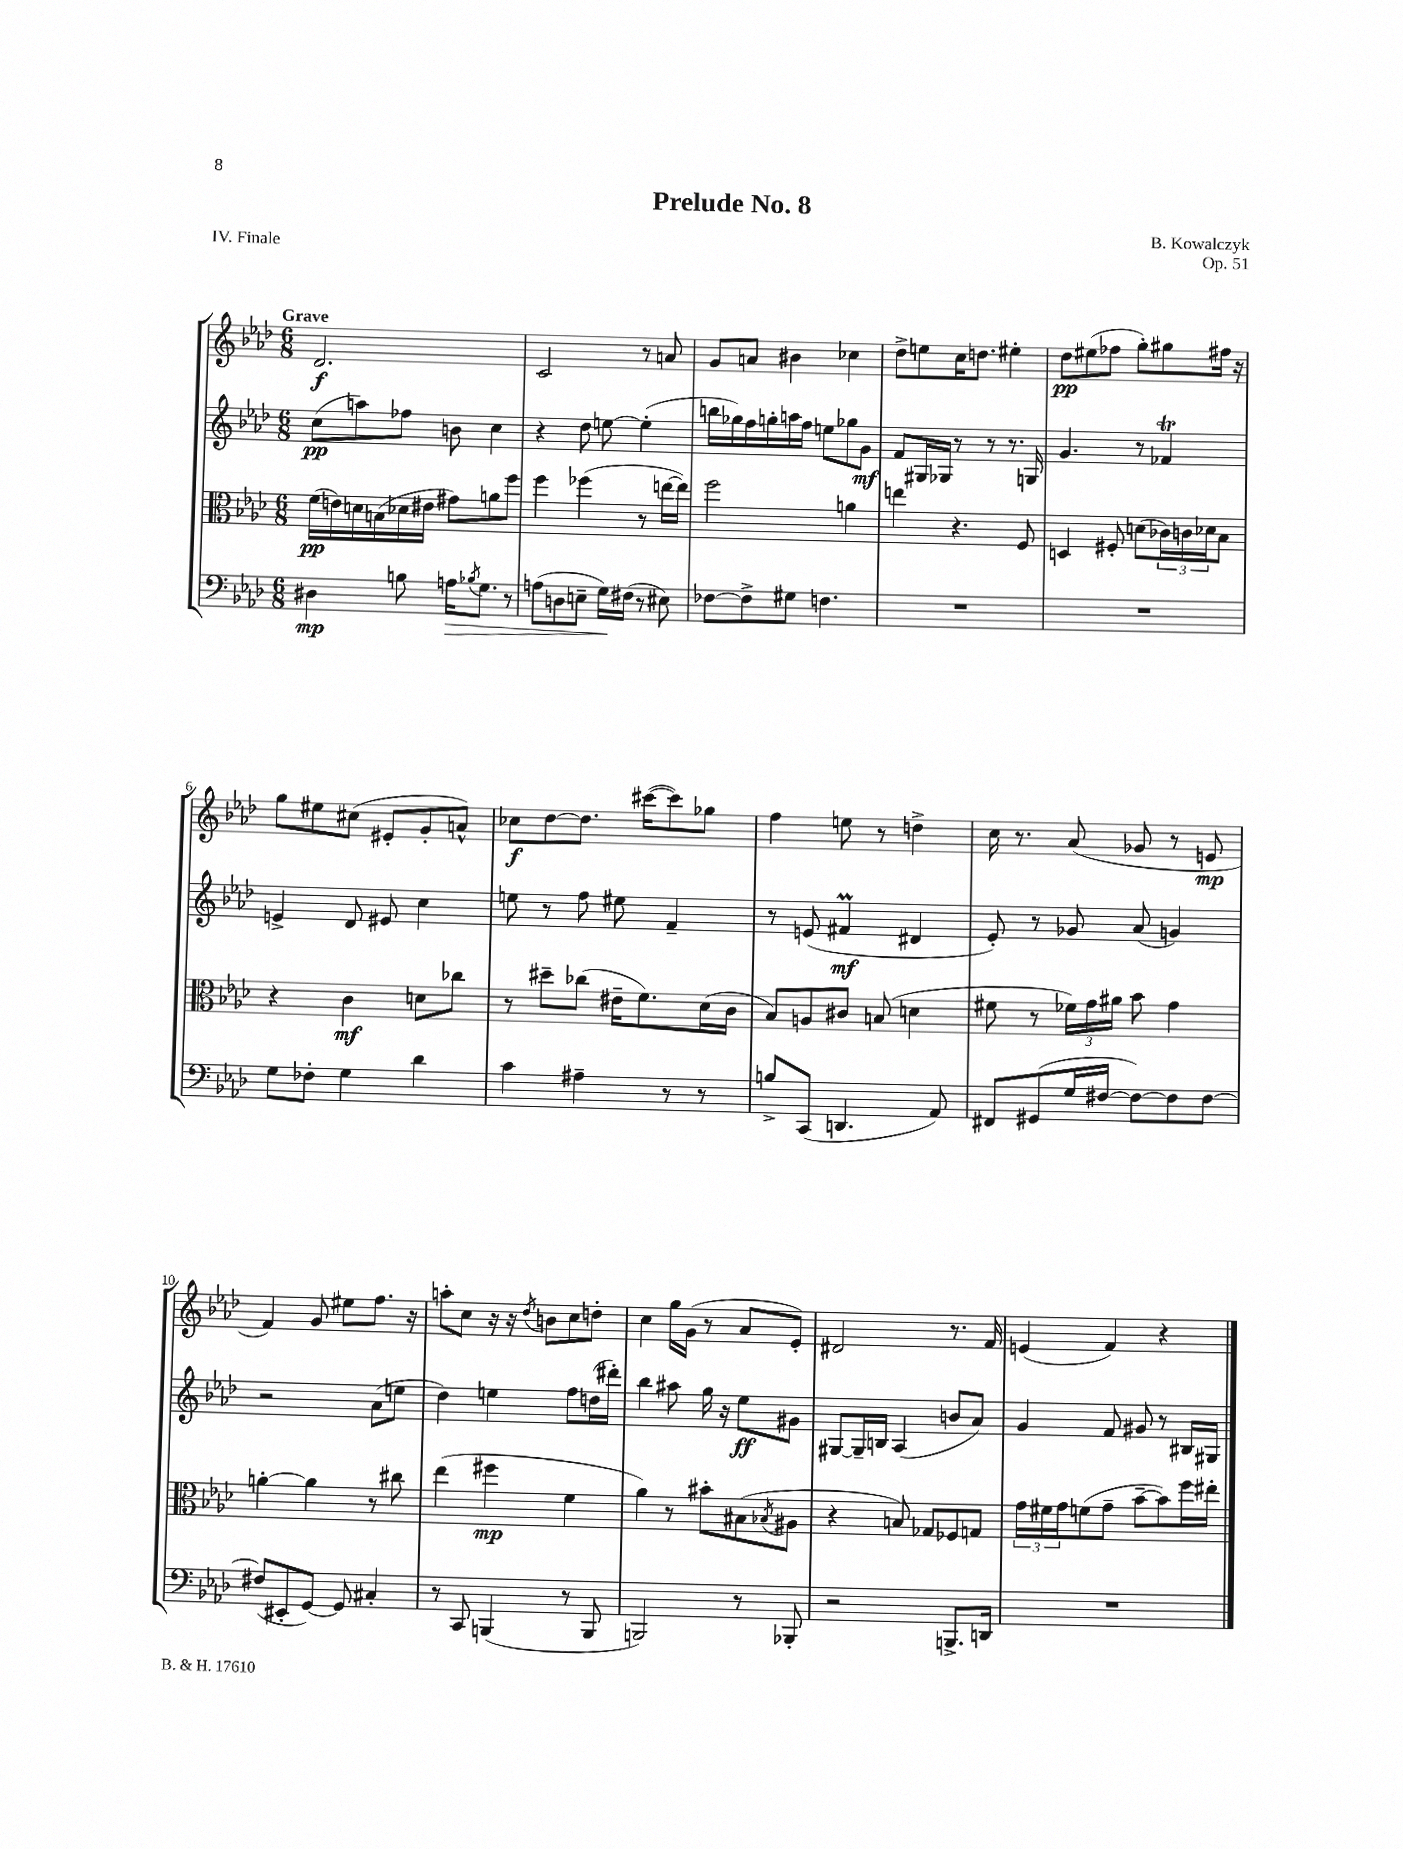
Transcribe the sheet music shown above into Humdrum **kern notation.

**kern	**dynam	**kern	**dynam	**kern	**dynam	**kern	**dynam
*part4	*part4	*part3	*part3	*part2	*part2	*part1	*part1
*staff4	*staff4	*staff3	*staff3	*staff2	*staff2	*staff1	*staff1
*clefF4	*	*clefC3	*	*clefG2	*	*clefG2	*
*k[b-e-a-d-]	*	*k[b-e-a-d-]	*	*k[b-e-a-d-]	*	*k[b-e-a-d-]	*
*M6/8	*	*M6/8	*	*M6/8	*	*M6/8	*
=1	=1	=1	=1	=1	=1	=1	=1
!	!	!	!	!	!	!LO:TX:a:B:t=Grave	!
4D#X\	mp	(16f\LL	pp	(8cc\L	pp	2.d-/	f
.	.	16en\)	.	.	.	.	.
.	.	16dn\	.	8aan\)	.	.	.
.	.	(16Bn\	.	.	.	.	.
8Bn\	.	16d-X\	.	8ff-X\J	.	.	.
.	.	16e#X\JJ	.	.	.	.	.
!	!LO:HP:b	!	!	!	!	!	!
16An\KL	>	8g#X\L)	.	8bn\	.	.	.
8qB-X/	.	.	.	.	.	.	.
8.G\J	.	.	.	.	.	.	.
.	.	8an\	.	4cc\	.	.	.
8r	.	8ff\J	.	.	.	.	.
=2	=2	=2	=2	=2	=2	=2	=2
(8An\L	.	4ff\	.	4r	.	2c/	.
8Dn\	.	.	.	.	.	.	.
8En~\J	.	(4ff-X\	.	8dd-\	.	.	.
16G\LL)	.	.	.	[8een\	.	.	.
(16F#X\JJ	]	.	.	.	.	.	.
8r	.	8r	.	(4ee'\]	.	8r	.
8E#X\)	.	[16een\LL	.	.	.	8an/	.
.	.	16ee\JJ])	.	.	.	.	.
=3	=3	=3	=3	=3	=3	=3	=3
[8F-X\L	.	2ff\	.	16bbn\LL	.	8g/L	.
.	.	.	.	16gg-X\)	.	.	.
8F-^\]	.	.	.	16ff\	.	8an/J	.
.	.	.	.	16ggn'\	.	.	.
8G#X\J	.	.	.	16aan\	.	4b#X\	.
.	.	.	.	16ff\JJ	.	.	.
4.Fn\	.	.	.	8een\L	.	.	.
.	.	4an\	.	8gg-X\	.	4cc-X\	.
.	.	.	.	8g\J	mf	.	.
=4	=4	=4	=4	=4	=4	=4	=4
2.r	.	4een\	.	8f/L	.	8dd-^\L	.
.	.	.	.	16G#X/L	.	8een\	.
.	.	.	.	16G-X/JJ	.	.	.
.	.	4.r	.	8r	.	16cc\K	.
.	.	.	.	.	.	8.ddn\J	.
.	.	.	.	8r	.	.	.
.	.	.	.	8.r	.	4ee#X'\	.
.	.	8F/	.	.	.	.	.
.	.	.	.	16Gn/	.	.	.
=5	=5	=5	=5	=5	=5	=5	=5
2.r	.	4Dn/	.	4.g/	.	8dd-\L	pp
.	.	.	.	.	.	(8ee#X\	.
.	.	8F#X'/	.	.	.	8ff-X\J	.
.	.	(8dn\L	.	8r	.	8gg'\L)	.
.	.	24c-X\L)	.	4f-XT/	.	8gg#X\	.
.	.	24cn\	.	.	.	.	.
.	.	24d-X\J	.	.	.	.	.
.	.	8B-\J	.	.	.	16ff#X\Jk	.
.	.	.	.	.	.	16r	.
!!LO:LB:g=z
=6	=6	=6	=6	=6	=6	=6	=6
8G\L	.	4r	.	4en^/	.	8gg\L	.
8F-X'\J	.	.	.	.	.	8ee#X\	.
4G\	.	4c\	mf	8d-/	.	(8cc#X\J	.
.	.	.	.	8e#X/	.	8e#X'/L	.
4d-\	.	8dn\L	.	4cc\	.	8g'/	.
.	.	8cc-X\J	.	.	.	8an^^/J)	.
=7	=7	=7	=7	=7	=7	=7	=7
4c\	.	8r	.	8een\	.	8cc-X\L	f
.	.	8dd#X~\L	.	8r	.	[8dd-\	.
4A#X~\	.	(8cc-X\J	.	8ff\	.	8.dd-\J]	.
.	.	16e#X~\KL	.	8ee#X\	.	.	.
.	.	8.f\)	.	.	.	([16ccc#X\KL	.
8r	.	.	.	4f~/	.	8ccc#\])	.
8r	.	(16d-\L	.	.	.	8gg-X\J	.
.	.	16c\JJ	.	.	.	.	.
=8	=8	=8	=8	=8	=8	=8	=8
8Bn^/L	.	8B-/L)	.	8r	.	4ff\	.
(8CC/J	.	8An/	.	(8en/	.	.	.
4.DDn/	.	8c#X/J	.	4f#Xm/	mf	8een\	.
.	.	(8Bn/	.	.	.	8r	.
.	.	4dn\	.	4d#X/	.	4ddn^\	.
8AA-/)	.	.	.	.	.	.	.
=9	=9	=9	=9	=9	=9	=9	=9
8FF#X/L	.	8f#X\	.	8e-'/)	.	16cc\	.
.	.	.	.	.	.	8.r	.
(8GG#X/	.	8r	.	8r	.	.	.
16G/L	.	24f-X\LL)	.	8g-X/	.	(8a-/	.
.	.	24g\	.	.	.	.	.
[16F#X/JJ	.	.	.	.	.	.	.
.	.	24a#X\JJ	.	.	.	.	.
8F#\L_)	.	8b-\	.	(8a-/	.	8g-X/	.
8F#\]	.	4g\	.	4gn/)	.	8r	.
[8F#\J	.	.	.	.	.	8en/	mp
!!LO:LB:g=z
=10	=10	=10	=10	=10	=10	=10	=10
(8F#X/L]	.	[4an'\	.	2r	.	4f/)	.
8EE#X'/	.	.	.	.	.	.	.
[8GG/J)	.	4a\]	.	.	.	8g/	.
8GG/]	.	.	.	.	.	8ee#X\L	.
4C#X'/	.	8r	.	(8a-\L	.	8.ff\J	.
.	.	8cc#X\	.	8een\J	.	.	.
.	.	.	.	.	.	16r	.
=11	=11	=11	=11	=11	=11	=11	=11
8r	.	(4ee-\	.	4dd-\)	.	8aan'\L	.
8CC/	.	.	.	.	.	8cc\J	.
(4BBBn/	.	4ff#X\	mp	4een\	.	16r	.
.	.	.	.	.	.	16r	.
.	.	.	.	.	.	8qdd-/	.
.	.	.	.	.	.	8bn\L	.
8r	.	4f\	.	8ff\L	.	8cc\	.
8BBB/	.	.	.	(16ddn\L	.	8ddn'\J	.
.	.	.	.	16ddd#X'\JJ)	.	.	.
=12	=12	=12	=12	=12	=12	=12	=12
2BBBn/)	.	4a-\)	.	4bb-\	.	4cc\	.
.	.	8r	.	8aa#X\	.	16gg\LL	.
.	.	.	.	.	.	(16g\JJ	.
.	.	8b#X'\L	.	16gg\	.	8r	.
.	.	.	.	16r	.	.	.
8r	.	(8B#X\	.	8ee-\L	ff	8a-/L	.
.	.	8qB-X/	.	.	.	.	.
8BBB-X'/	.	8A#X\J	.	8g#X\J	.	8e-'/J)	.
=13	=13	=13	=13	=13	=13	=13	=13
2r	.	4r	.	[8G#X/L	.	2d#X/	.
.	.	.	.	16G#~/L]	.	.	.
.	.	.	.	16Bn/JJ	.	.	.
.	.	8Bn/)	.	(4A-/	.	.	.
.	.	8G-X/L	.	.	.	.	.
8.BBBn^/L	.	8F-X/	.	8bn/L	.	8.r	.
.	.	8Gn/J	.	8a-/J)	.	.	.
16DDn/Jk	.	.	.	.	.	16f/	.
=14	=14	=14	=14	=14	=14	=14	=14
2.r	.	24g\LL	.	4g/	.	(4en/	.
.	.	24f#X\	.	.	.	.	.
.	.	24g\J	.	.	.	.	.
.	.	(8fn\	.	.	.	.	.
.	.	8g~\J	.	8f/	.	4f/)	.
.	.	[8b-~\L	.	8g#X/	.	.	.
.	.	8b-\])	.	8r	.	4r	.
.	.	16ff\L	.	16B#X/LL	.	.	.
.	.	16ee#X'\JJ	.	16G#X/JJ	.	.	.
==	==	==	==	==	==	==	==
*-	*-	*-	*-	*-	*-	*-	*-
